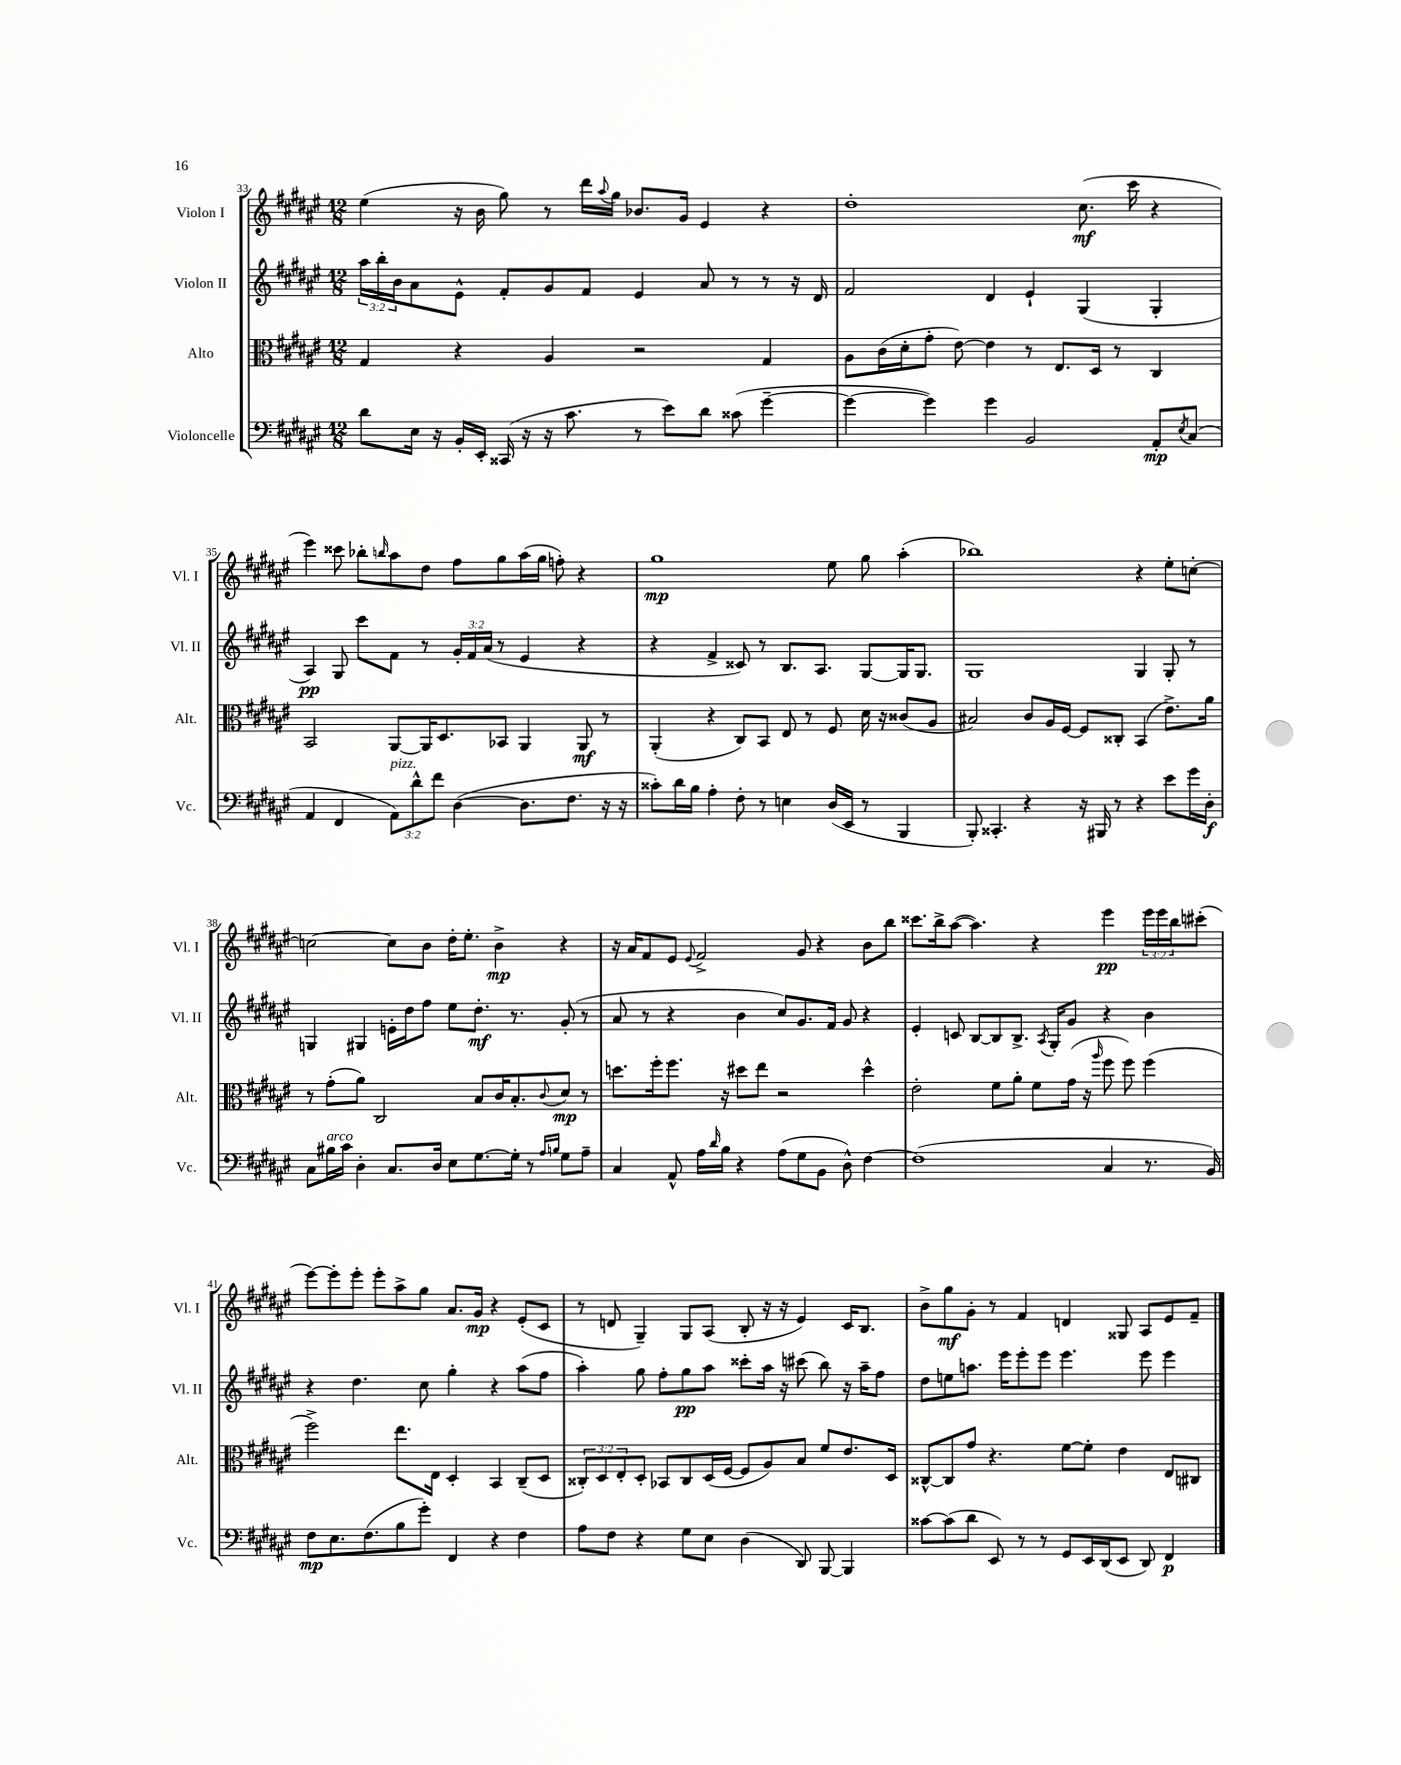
<<
\new StaffGroup <<
\new Staff = "s0" \with { instrumentName = "Violon I" shortInstrumentName = "Vl. I" } {
    \clef treble \key fis \major \numericTimeSignature \time 12/8 \override Staff.TupletNumber.text = #tuplet-number::calc-fraction-text
    eis''4( r16 b'16 gis''8) r8 dis'''16 \appoggiatura { ais''8 } gis''16 bes'8. gis'16 eis'4 r4 |
    dis''1-. cis''8.\mf( cis'''16 r4 |
    eis'''4) cisis'''8 bes''8-. \grace { b''16 } ais''8 dis''8 fis''8 gis''8 ais''16( gis''16 f''8-.) r4 |
    gis''1\mp eis''8 gis''8 ais''4-.( |
    bes''1) r4 eis''8-. c''8~-. |
    c''2~ c''8 b'8 dis''16-. eis''8.-. b'4->\mp r4 |
    r16 ais'16 fis'8 eis'8 \appoggiatura { eis'8 } fis'2-> gis'8 r4 b'8 b''8 |
    cisis'''8. b''16-> ais''8~( ais''4.) r4 eis'''4\pp \tuplet 3/2 { eis'''16 eis'''16 b''16 } cis'''8-.( |
    eis'''8~) eis'''8-. eis'''8-. eis'''8-. ais''8-> gis''8 ais'8. gis'16\mp r4 eis'8-.( cis'8 |
    r8 d'8 gis4--) gis8 ais8( b8-. r16 r16 eis'4) cis'16 b8. |
    b'8-> gis''8\mf gis'8-. r8 fis'4 d'4 gisis8 ais8 eis'8 fis'8-- \bar "|." |
}
\new Staff = "s1" \with { instrumentName = "Violon II" shortInstrumentName = "Vl. II" } {
    \clef treble \key fis \major \numericTimeSignature \time 12/8 \override Staff.TupletNumber.text = #tuplet-number::calc-fraction-text
    \tuplet 3/2 { ais''16 b''16-. b'16 } ais'8 eis'8-^ fis'8-. gis'8 fis'8 eis'4 ais'8 r8 r8 r16 dis'16 |
    fis'2 dis'4 eis'4-! gis4( gis4-. |
    ais4\pp) gis8 cis'''8 fis'8 r8 \tuplet 3/2 { gis'16-. fis'16 ais'16( } r8 eis'4 r4 |
    r4 fis'4-> cisis'8) r8 b8. ais8. gis8~ gis16 gis8. |
    gis1 gis4 gis8-. r8 |
    g4 gis4 e'16-. dis''16 fis''8 eis''8 dis''8.-.\mf r8. gis'8-.( r8 |
    ais'8 r8 r4 b'4 cis''8) gis'8. fis'16 gis'8 r4 |
    eis'4-. c'8 b8~ b8 b8.-> \acciaccatura { ais8 } gis16-. gis'8 r4 b'4 |
    r4 dis''4. cis''8 gis''4-. r4 ais''8( fis''8 |
    ais''4-.) gis''8 fis''8-. gis''8\pp ais''8 cisis'''8-. ais''16 r16 cis'''8( b''8) r16 ais''16-- fis''8 |
    dis''8 e''8 a''8. eis'''16 eis'''8-. eis'''8 eis'''4. eis'''8 eis'''4 \bar "|." |
}
\new Staff = "s2" \with { instrumentName = "Alto" shortInstrumentName = "Alt." } {
    \clef alto \key fis \major \numericTimeSignature \time 12/8 \override Staff.TupletNumber.text = #tuplet-number::calc-fraction-text
    gis4 r4 ais4 r2 gis4 |
    ais8 cis'16( dis'16-. gis'8-. eis'8~) eis'4 r8 eis8. dis16 r8 cis4 |
    b,2 ais,8~ ais,16 dis8. bes,8 ais,4 ais,8\mf r8 |
    ais,4-.( r4 cis8) b,8 eis8 r8 fis8 dis'16 r16 cisis'8( ais8 |
    bis2) cis'8 ais16 fis16~ fis8 cisis8-. b,4( eis'8.->) ais'16 |
    r8 gis'8-.( ais'8) cis2 b8 cis'16 b8.-. \appoggiatura { cis'8 } dis'8\mp r8 |
    d''8. fis''16-. fis''8. r16 dis''8 eis''8 r2 dis''4-^ |
    eis'2-. fis'8 ais'8-. fis'8 gis'16( r16 \grace { ais''16 } fis''8 fis''8) fis''4( |
    fis''2->) eis''8. eis16 dis4-. b,4 cis8--( dis8 |
    \tuplet 3/2 { cisis8-.) dis8 eis8-. } dis8-. bes,8 cisis8 dis16( fis16~ fis8 ais8) b8 fis'8 eis'8. dis16 |
    cisis8~-^ cisis8 gis'8 r4. fis'8~ fis'8-. eis'4 eis8 cis8 \bar "|." |
}
\new Staff = "s3" \with { instrumentName = "Violoncelle" shortInstrumentName = "Vc." } {
    \clef bass \key fis \major \numericTimeSignature \time 12/8 \override Staff.TupletNumber.text = #tuplet-number::calc-fraction-text
    dis'8 eis16 r16 b,16-. eis,16-. cisis,16( r16 r16 cis'8. r8 eis'8) dis'8 cisis'8( gis'4~-- |
    gis'4~ gis'4) gis'4 b,2 ais,8-.\mp \acciaccatura { eis8 } cis8( |
    ais,4 fis,4 \tuplet 3/2 { ais,8^\markup { \italic "pizz." }) dis'8-^ fis'8 } dis4~( dis8. fis8. r16 r16 |
    cisis'8-.) dis'16 b16 ais4-. fis8-. r8 e4 dis16( eis,16 r8 b,,4 |
    b,,8-.) cisis,4.-. r4 r16 bis,,16 r8 r4 eis'8 gis'16 dis16-.\f |
    cis8 bis16^\markup { \italic "arco" } cis'16 dis4-. cis8. dis16 eis8 gis8.~ gis16-. r8 \grace { ais16 b16 } gis8 ais8-- |
    cis4 ais,8-^ ais16 \grace { dis'16 } b16 r4 ais8( gis8 b,8 dis8-^) fis4~ |
    fis1( cis4 r8. b,16) |
    fis8\mp eis8. fis8.( b8 gis'8-.) fis,4 r4 fis4 |
    ais8 fis8 r4 gis8 eis8 dis4( dis,8) b,,8~ b,,4 |
    cisis'8~ cisis'8( dis'8 eis,8) r8 r8 gis,8 eis,16 dis,16( eis,8 dis,8) fis,4\p \bar "|." |
}
>>
>>
\layout { \context { \Score currentBarNumber = #33 } }
